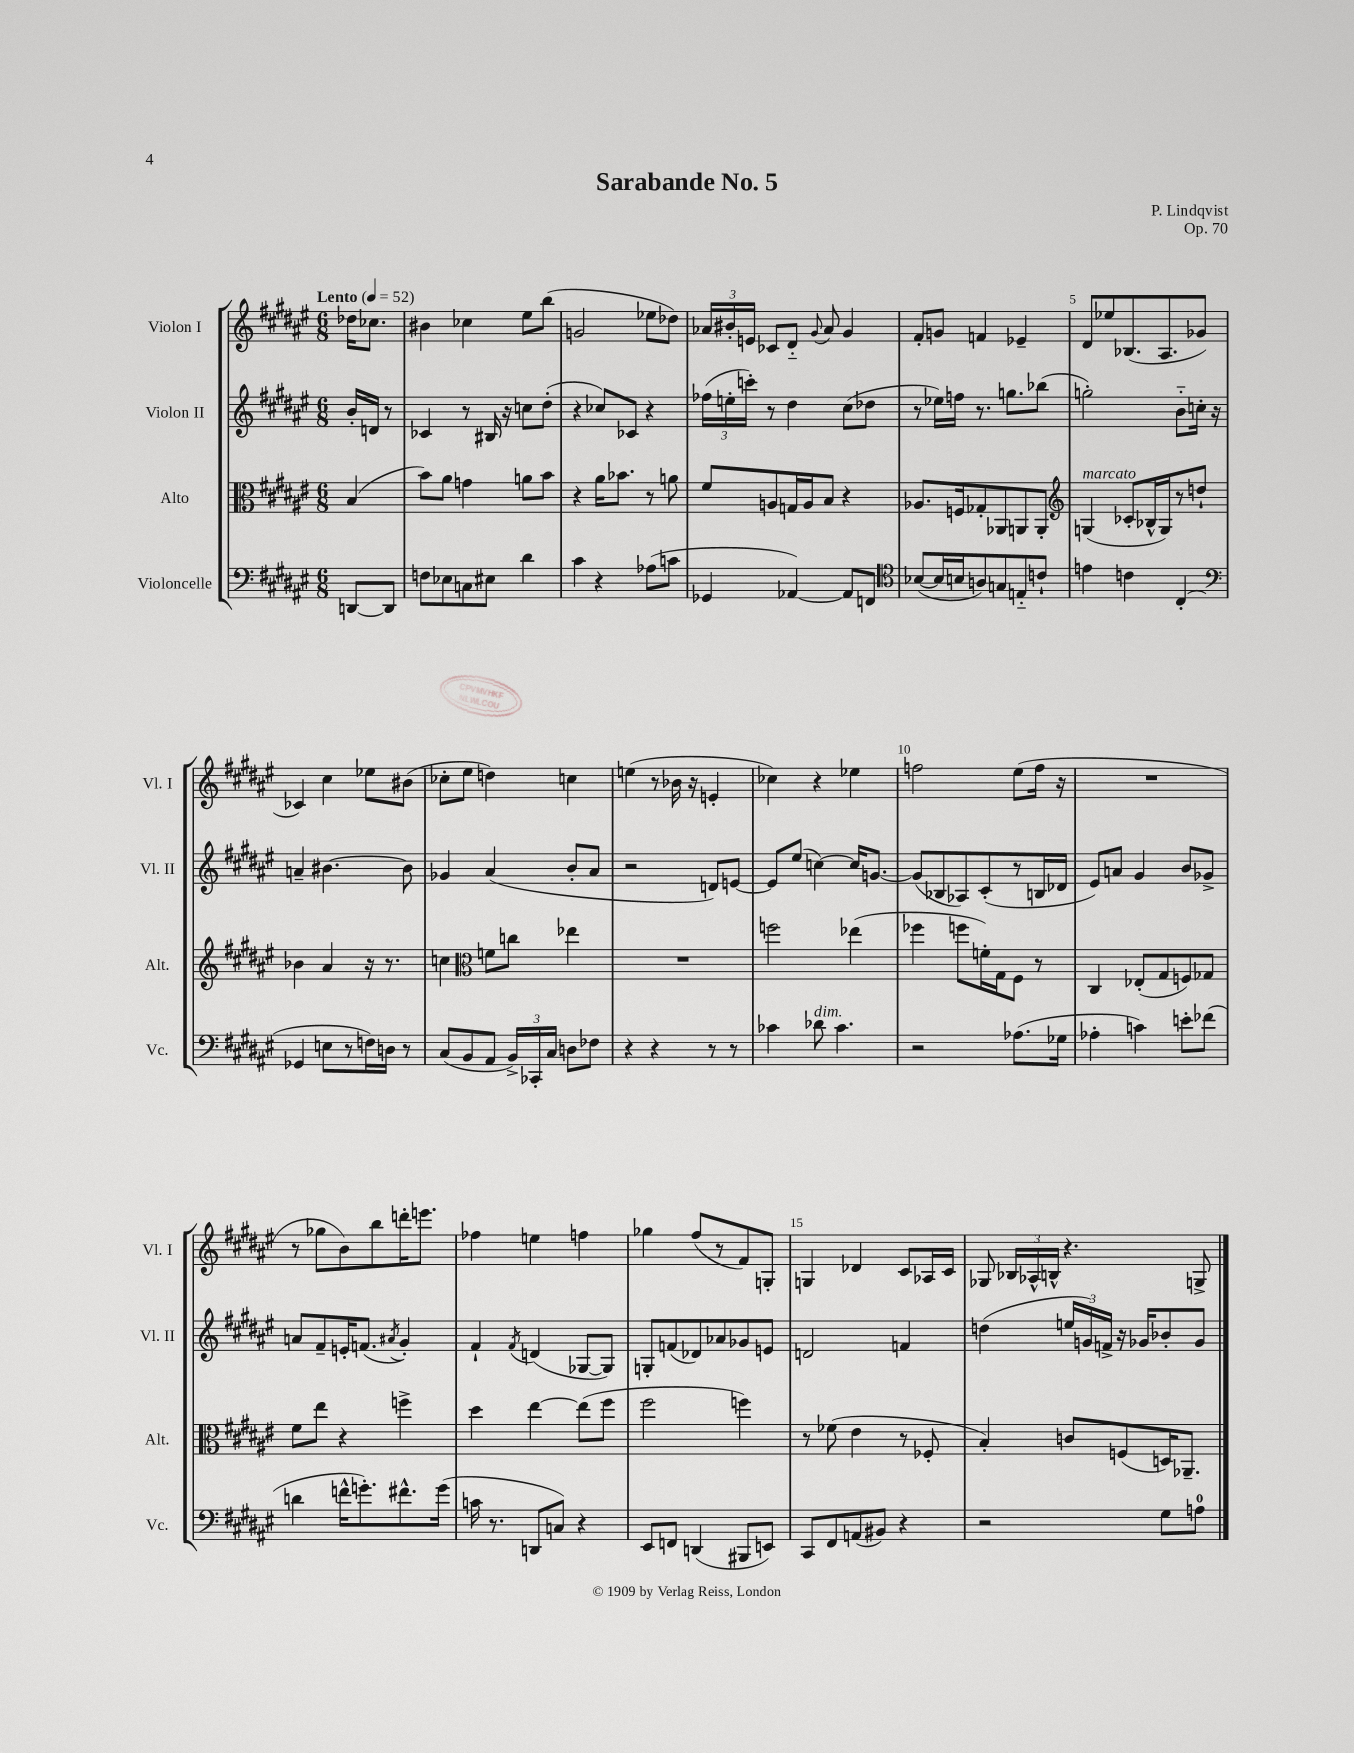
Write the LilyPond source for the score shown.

\header { title = "Sarabande No. 5" composer = "P. Lindqvist" opus = "Op. 70" }
<<
\new StaffGroup <<
\new Staff = "s0" \with { instrumentName = "Violon I" shortInstrumentName = "Vl. I" } {
    \clef treble \key fis \major \numericTimeSignature \time 6/8 \partial 4 \tempo "Lento" 4 = 52
    \autoBeamOff des''16[ ces''8.] |
    bis'4 ces''4 eis''8[ b''8]( |
    g'2 ees''8[ des''8]) |
    \tuplet 3/2 { aes'16[ bis'16-. e'16] } ces'8[ dis'8]-_ \appoggiatura { gis'8 } aes'8 gis'4 |
    fis'8[-. g'8] f'4 ees'4-- |
    dis'8[ ees''8 bes8.( ais8. ges'8] |
    ces'4) cis''4 ees''8[ bis'8]( |
    ces''8[-. eis''8] d''4) c''4 |
    e''4( r8 bes'16 r16 e'4-. |
    ces''4) r4 ees''4 |
    f''2 eis''8[( f''16] r16 |
    R2. |
    r8 ges''8[ b'8) b''8 d'''16-. e'''8.] |
    fes''4 e''4 f''4 |
    ges''4 fis''8[( r8 fis'8) g8]-. |
    g4 des'4 cis'8[ aes16 cis'16] |
    ges8 \tuplet 3/2 { bes16[ aes16-^ b16]-^ } r4. g8-> \bar "|." |
}
\new Staff = "s1" \with { instrumentName = "Violon II" shortInstrumentName = "Vl. II" } {
    \clef treble \key fis \major \numericTimeSignature \time 6/8 \partial 4
    \autoBeamOff b'16[-. d'16] r8 |
    ces'4 r8 bis16 r16 c''8[ dis''8]-.( |
    r4 ces''8[) ces'8] r4 |
    \tuplet 3/2 { fes''16[( e''16-. c'''16]-.) } r8 dis''4 cis''8[( des''8] |
    r8 ees''16[) f''16] r8. g''8.[ bes''8]( |
    g''2-.) b'8[-_ c''16]-. r16 |
    a'4-- bis'4.~ bis'8 |
    ges'4 ais'4( b'8[-. ais'8] |
    r2 d'8[) e'8]~ |
    e'8[ eis''8]( c''4~) c''16[ g'8.]~ |
    g'8[( bes8 aes8) cis'8-.( r8 b16 des'16] |
    eis'8[) a'8] gis'4 b'8[ ges'8]-> |
    a'8[ fis'8-- e'16-. f'8.]( \acciaccatura { ais'8 } gis'4-.) |
    fis'4-! \acciaccatura { fis'8 } d'4( ges8[~ ges8]) |
    g8[-. f'8( des'8) aes'8 ges'8 e'8] |
    d'2 f'4 |
    d''4( \tuplet 3/2 { e''16[ g'16) f'16]-> } r16 ges'16[ bes'8-. ges'8] \bar "|." |
}
\new Staff = "s2" \with { instrumentName = "Alto" shortInstrumentName = "Alt." } {
    \clef alto \key fis \major \numericTimeSignature \time 6/8 \partial 4
    \autoBeamOff b4( |
    b'8[) ais'8] g'4 a'8[ b'8] |
    r4 ais'16[ bes'8.] r8 a'8 |
    fis'8[ a8 g16 a16 b8] r4 |
    aes8.[ f16 ges8-. aes,8 a,8 a,8]-. |
    \clef treble g4^\markup { \italic "marcato" }( ces'8[-. bes16-^ g16) r8 d''8]-! |
    bes'4 ais'4 r16 r8. |
    c''4 \clef alto f'8[ c''8] ees''4 |
    R2. |
    f''2 ees''4( |
    fes''4 f''8[ f'16-.) gis16 fis8] r8 |
    cis4 ees8[-.( gis8 f8) ges8] |
    fis'8[ eis''8] r4 f''4-> |
    dis''4 eis''4~ eis''8[( fis''8] |
    fis''2 f''4) |
    r8 fes'8( eis'4 r8 fes8-. |
    b4-.) c'8[ f8( d16) aes,8.]-- \bar "|." |
}
\new Staff = "s3" \with { instrumentName = "Violoncelle" shortInstrumentName = "Vc." } {
    \clef bass \key fis \major \numericTimeSignature \time 6/8 \partial 4
    \autoBeamOff d,8[~ d,8] |
    f8[ ees8 c8 eis8] dis'4 |
    cis'4 r4 aes8[( c'8] |
    ges,4 aes,4~) aes,8[ f,8] |
    \clef tenor bes8[~( bes16 b16 a8) g8 e8-_ c'8]-! |
    e'4 c'4 cis4-.( |
    \clef bass ges,4 e8[ r8 f16) d16] r8 |
    cis8[( b,8 ais,8] \tuplet 3/2 { b,16[->) ces,16-. cis16] } d8[ fes8] |
    r4 r4 r8 r8 |
    ces'4 des'8^\markup { \italic "dim." } ces'4. |
    r2 aes8.[( ges16] |
    aes4-. c'4) e'8[-. fes'8]( |
    d'4 f'16[-^ g'8.-.) fis'8.-^ g'16]( |
    c'16 r8. d,8[ c8]) r4 |
    eis,8[ f,8] d,4( bis,,8[ e,8]) |
    cis,8[ fis,8 a,8( bis,8]) r4 |
    r2 gis8[ a8]-0 \bar "|." |
}
>>
>>
\layout { \context { \Score \override BarNumber.break-visibility = ##(#f #t #t) barNumberVisibility = #(every-nth-bar-number-visible 5) } }
